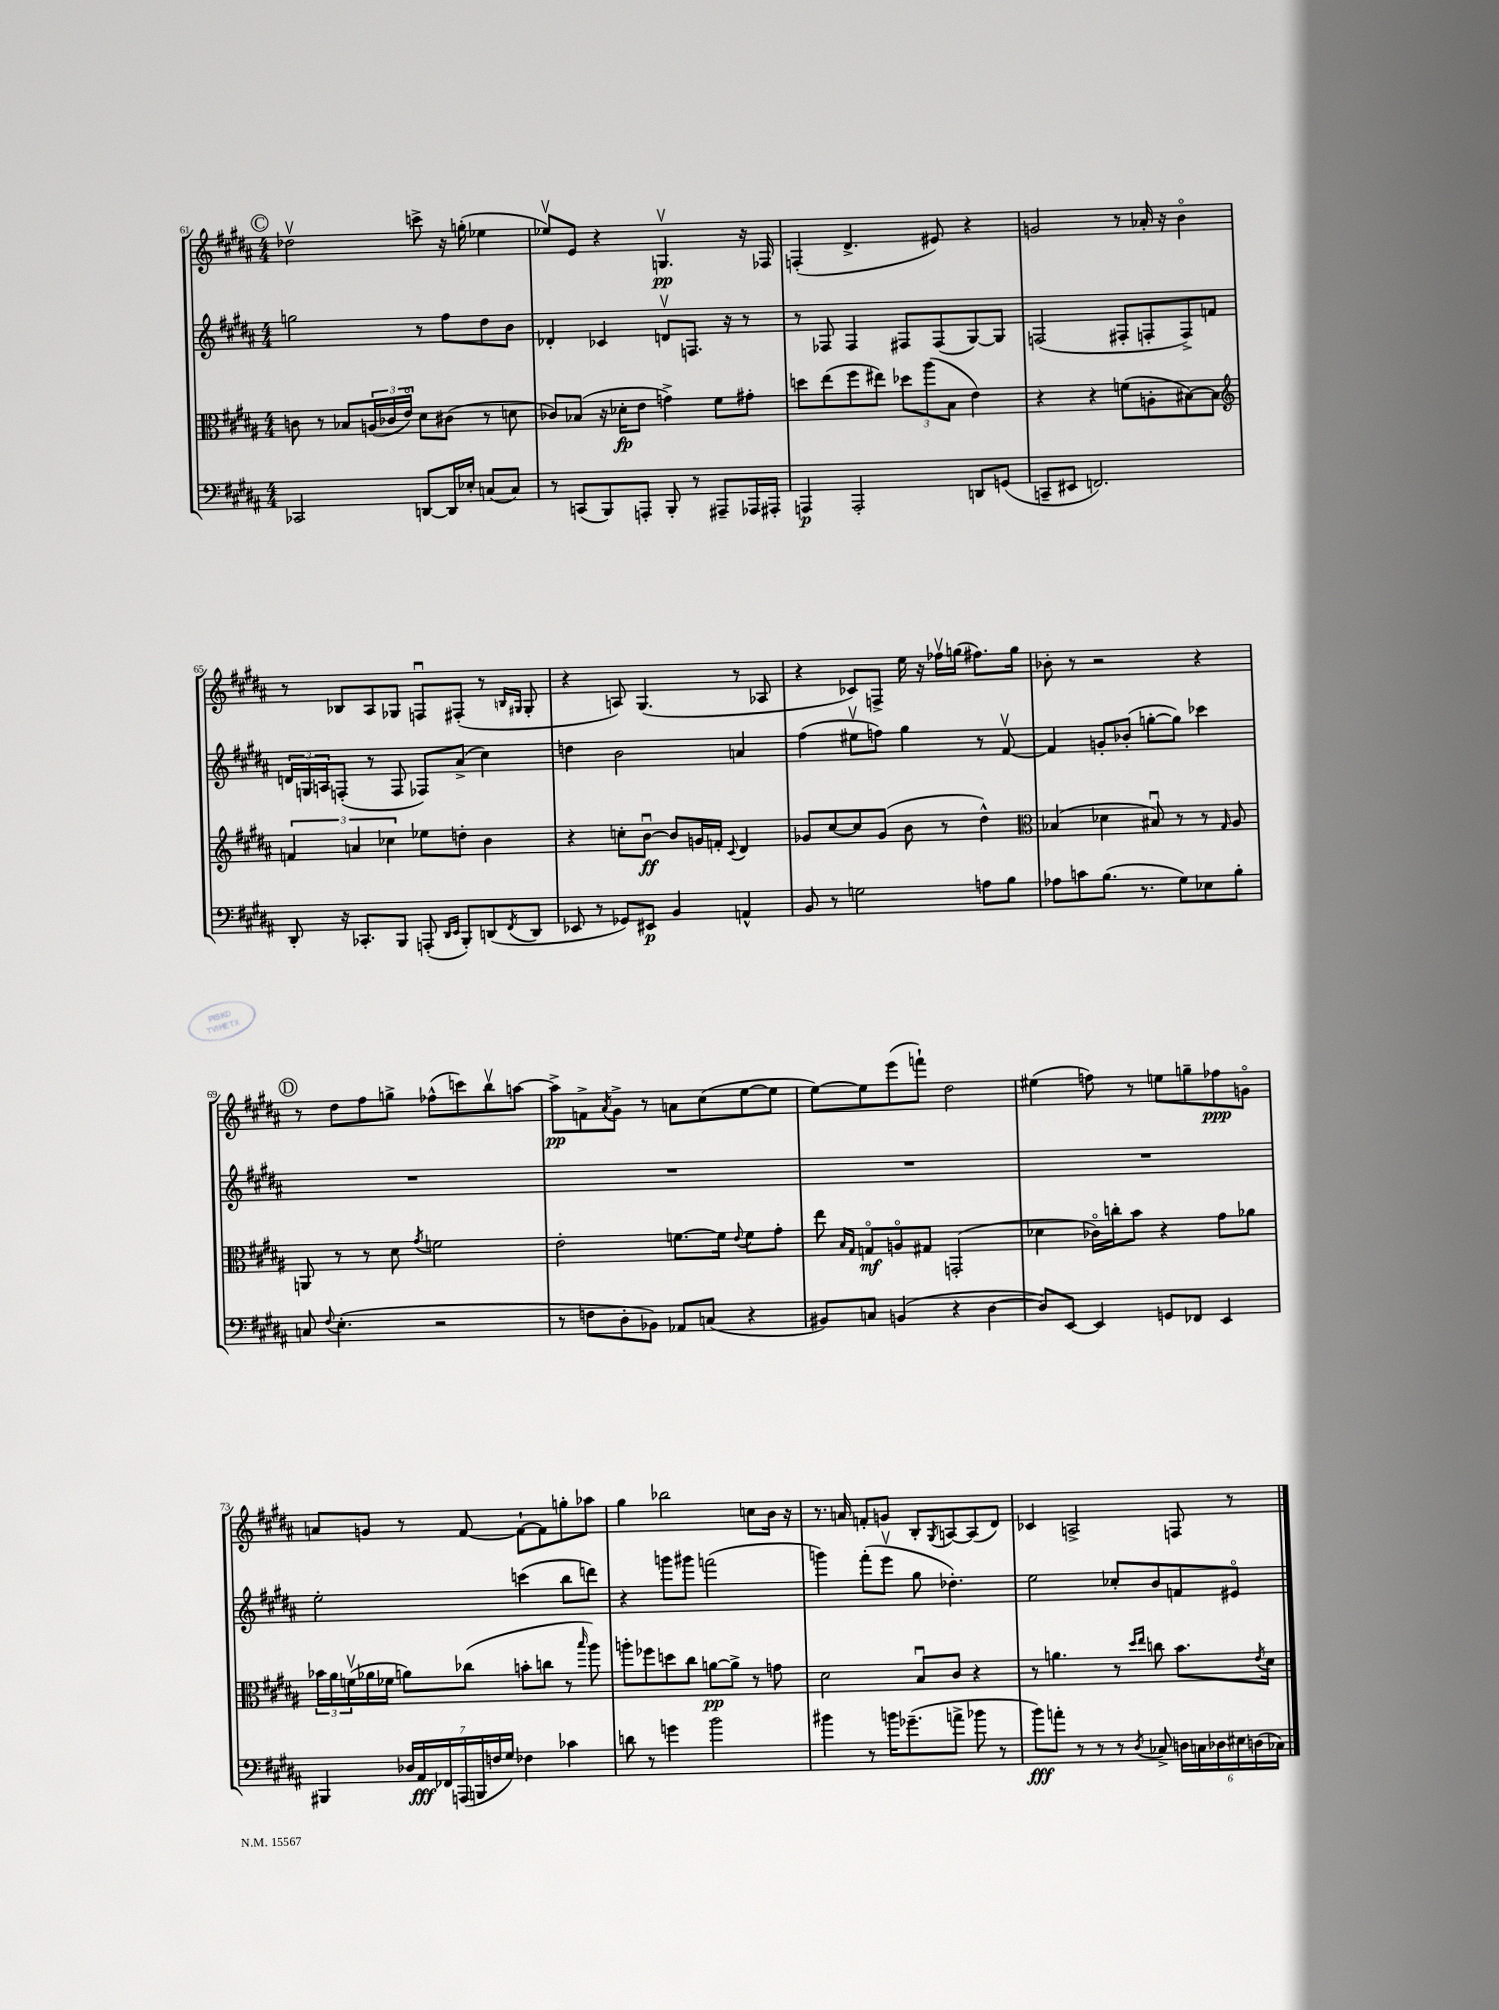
<<
\new StaffGroup <<
\new Staff = "s0" {
    \clef treble \key b \major \numericTimeSignature \time 4/4
    \mark \markup { \circle "C" } des''2\upbow c'''8-> r16 g''16-.( ees''4 |
    ees''8\upbow) e'8 r4 g4.\upbow\pp r16 fes16 |
    f4-.( dis'4.-> eis'8) r4 |
    g'2 r8 aes'16-. r16 b'4\flageolet |
    r8 bes8 ais8 ges8 f8\downbow fis8-.( r8 \grace { b16 gis16 } gis8-. |
    r4 a8) gis4.( r8 aes8 |
    r4 ces'8) f8-> e''16 r16 fes''16\upbow g''16( fis''8.) g''16 |
    bes'8-. r8 r2 r4 |
    \mark \markup { \circle "D" } r8 dis''8 fis''8 g''8-> fes''8-^( c'''8) b''8\upbow a''8~ |
    a''8->\pp f'8-> \acciaccatura { ais'8 } gis'8-> r8 a'8 cis''8( e''8~ e''8 |
    e''8~) e''8 e'''8( f'''8-!) dis''2 |
    eis''4( f''8) r8 e''8 g''8-- fes''8\ppp g'8\flageolet |
    a'8 g'8 r8 fis'8~ fis'8~-! fis'8 g''8-. aes''8 |
    gis''4 bes''2 c''8 b'16 r16 |
    r8. a'16 f'8-. g'8 b8-. \acciaccatura { gis8 } a8~ a8( dis'8) |
    ces'4 a2-> f8 r8 \bar "|." |
}
\new Staff = "s1" {
    \clef treble \key b \major \numericTimeSignature \time 4/4
    \mark \markup { \circle "C" } g''2 r8 fis''8 dis''8 b'8 |
    des'4-. ces'4 d'8\upbow f8. r16 r8 |
    r8 fes8 fes4 fis8 fis8( gis8~) gis8 |
    f2( fis8-. f8-. f8->) f'8 |
    \tuplet 3/2 { d'16 g16 a16 } f8-.( r8 f8 fes8) ais'8->( cis''4) |
    d''4 b'2 a'4 |
    fis''4( eis''8\upbow f''8) gis''4 r8 fis'8~\upbow |
    fis'4 g'8-. bes'8-.( g''8~-. g''8) ces'''4 |
    \mark \markup { \circle "D" } R1 |
    R1 |
    R1 |
    R1 |
    e''2-. c'''4( b''8 d'''8) |
    r4 g'''8 gis'''8 f'''2( |
    g'''4) fis'''8-.( e'''8\upbow gis''8 des''4.-.) |
    e''2 ces''8-. b'8 f'8 eis'8\flageolet \bar "|." |
}
\new Staff = "s2" {
    \clef alto \key b \major \numericTimeSignature \time 4/4
    \mark \markup { \circle "C" } c'8 r8 bes8 \tuplet 3/2 { a16( ces'16 e'16\flageolet) } dis'8 cis'8( r8 d'8 |
    ces'8) bes8( r16 des'16-.\fp e'8 g'4->) fis'8 gis'8-. |
    d''8 e''8( fis''8 eis''8) \tuplet 3/2 { des''8 ais''8( b8 } e'4) |
    r4 r4 f'8( a8-. bis8~) bis8 |
    \clef treble \tuplet 3/2 { f'4 a'4 ces''4 } ees''8 d''8-. b'4 |
    r4 c''8-. b'8~\downbow\ff b'8 g'16 f'16-. \appoggiatura { cis'8 } dis'4 |
    ges'8 cis''8~ cis''8 ges'8( b'8 r8 dis''4-^) |
    \clef alto bes4( des'4 bis8\downbow) r8 r8 \grace { gis16 } ais8 |
    \mark \markup { \circle "D" } a,8 r8 r8 dis'8 \acciaccatura { gis'8 } f'2 |
    e'2-. f'8.~ f'16 \appoggiatura { e'8 } f'8 gis'8-. |
    e''8 \grace { b16 gis16 } g8\flageolet\mf a8\flageolet gis8 g,2-.( |
    des'4 ces'16\flageolet) c''16-. b'8 r4 gis'8 aes'8 |
    \tuplet 3/2 { bes'16 ais'16 f'16\upbow( } aes'16 fes'16 a'8) ces''8( b'8-. c''8 r8 \grace { b''16 } ais''8) |
    a''8-. fes''8 d''8 cis''8 a'8~\pp a'8-> r8 g'8 |
    dis'2 b8\downbow cis'8 r4 |
    r8 a'4. r8 \grace { dis''16 e''16 } c''8 b'8. \acciaccatura { e'8 } dis'16 \bar "|." |
}
\new Staff = "s3" {
    \clef bass \key b \major \numericTimeSignature \time 4/4
    \mark \markup { \circle "C" } ces,2 d,8~ d,16 ees16-. c8( c8) |
    r8 c,8( b,,8) a,,8-. b,,8-. r8 ais,,8-- aes,,16 ais,,16-. |
    a,,4\p a,,2-. d,8 g,8( |
    c,8-- eis,8 f,2.) |
    dis,8-. r16 ces,8.-. b,,8 a,,8-.( \grace { dis,16 e,16 } b,,8-.) d,8( \acciaccatura { fis,8 } d,8 |
    ees,8 r8 ges,8) eis,8\p b,4 a,4-^ |
    b,8 r8 g2 a8 b8 |
    aes8 c'8 b8.( r8. gis8) ees8 b8-. |
    \mark \markup { \circle "D" } c8 \appoggiatura { fis8 } e4.-.( r2 |
    r8 f8 dis8-. bes,8) aes,8 c8( r4 |
    bis,8) c8 b,4( r4 dis4~ |
    dis8) e,8~ e,4 g,8 fes,8 e,4 |
    bis,,4 \tuplet 7/4 { des16 ais,16\fff fes,16 a,,16( b,,16 f16 gis16) } fes4 ces'4 |
    d'8 r8 g'4 b'2 |
    bis'4 r8 b'16 ges'8.--( a'8-> bes'8 r8 |
    b'8\fff) a'8-. r8 r8 r8 \acciaccatura { dis8 } ces8-> \tuplet 6/4 { d16 c16 des16 eis16 d16( ces16) } \bar "|." |
}
>>
>>
\layout { \context { \Score currentBarNumber = #61 } }
